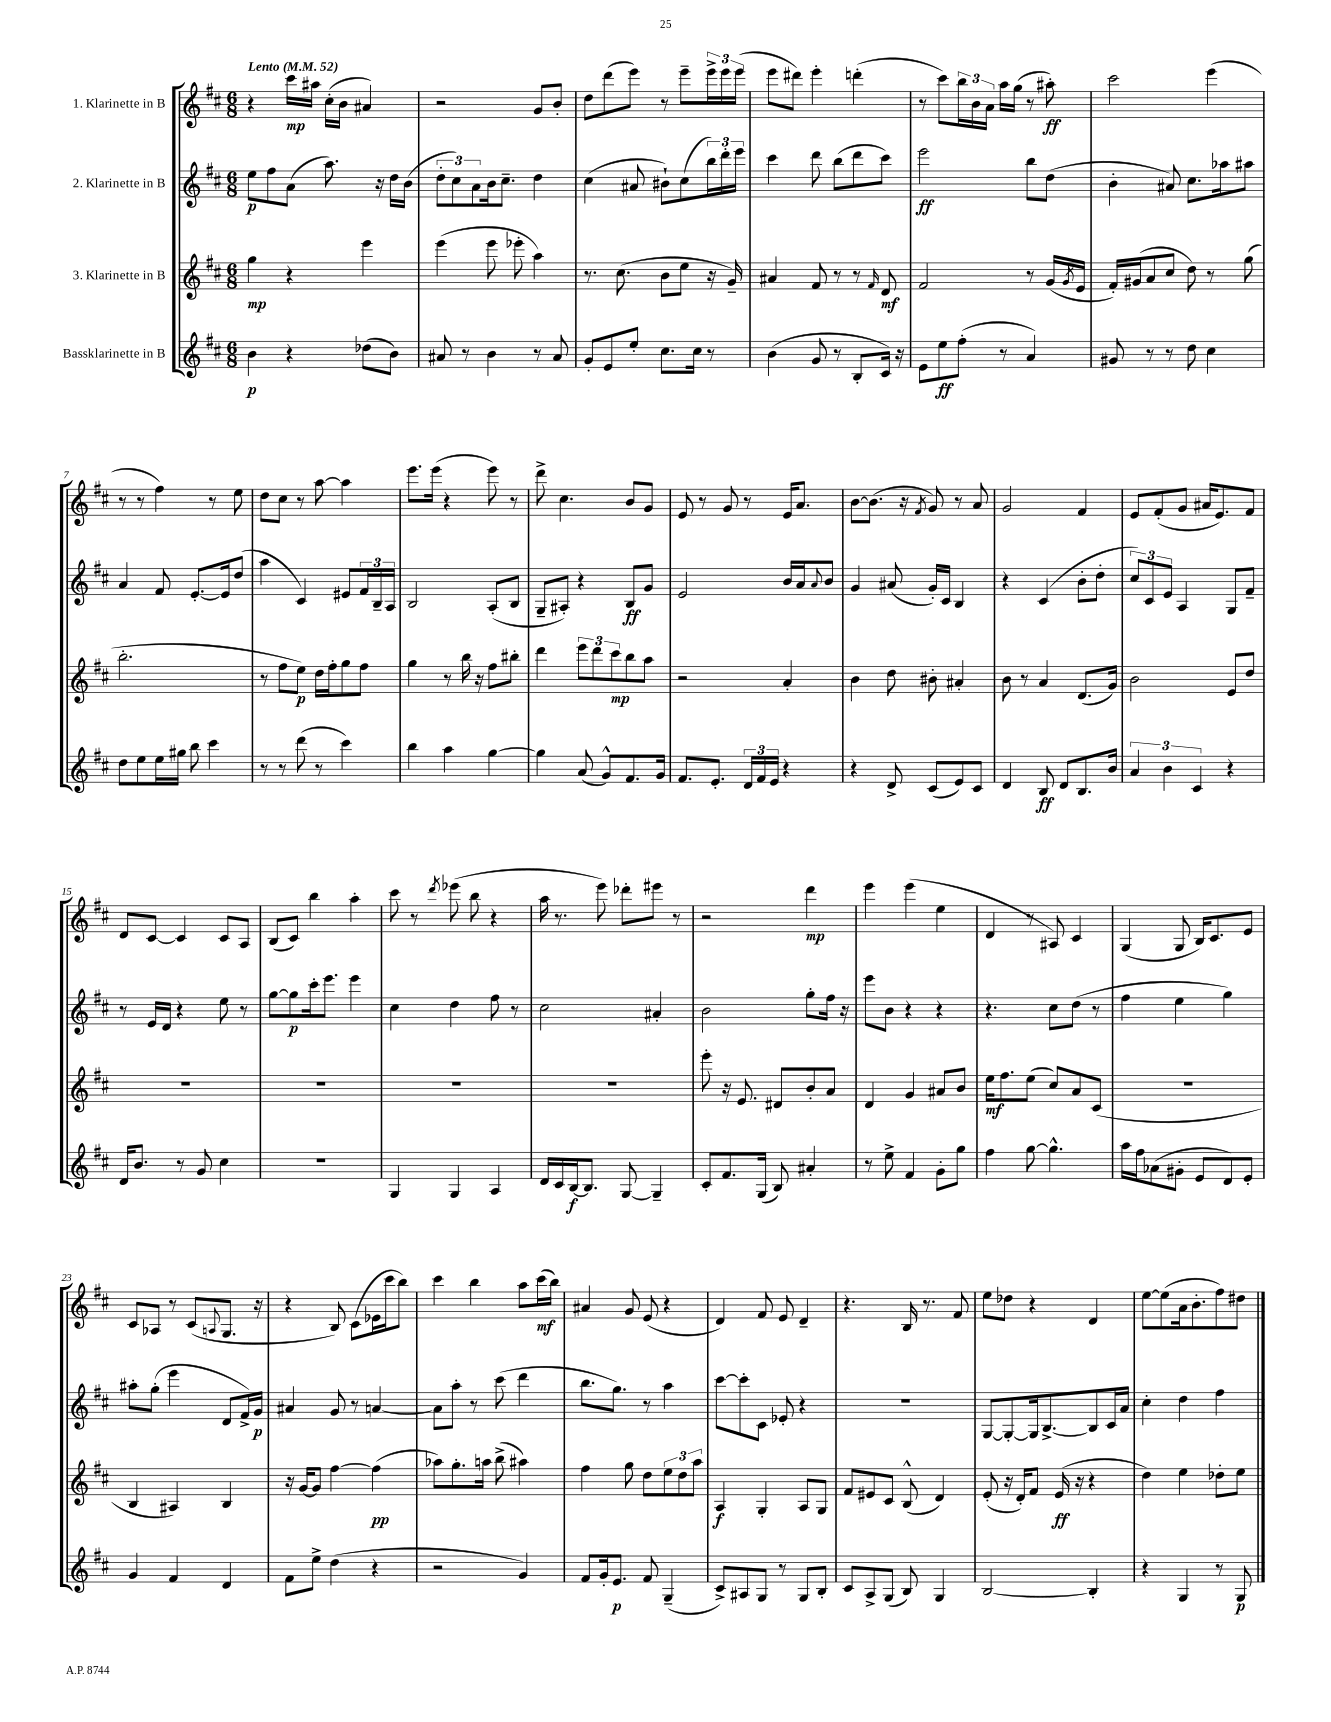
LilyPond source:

<<
\new StaffGroup <<
\new Staff = "s0" \with { instrumentName = "1. Klarinette in B" } {
    \clef treble \key d \major \numericTimeSignature \time 6/8 \tempo "Lento" 4 = 52
    r4 cis'''16\mp ais''16 cis''16-.( b'16 ais'4) |
    r2 g'8 b'8-. |
    d''8 d'''8( e'''8) r8 e'''8-- \tuplet 3/2 { e'''16-> e'''16 e'''16( } |
    e'''8 dis'''8) e'''4-. d'''4-.( |
    r8 cis'''8) \tuplet 3/2 { b''16 b'16 a'16 } a''16 g''16( r8 ais''8-.\ff) |
    cis'''2 e'''4( |
    r8 r8 fis''4) r8 e''8 |
    d''8 cis''8 r8 a''8~ a''4 |
    e'''8. e'''16( r4 e'''8) r8 |
    d'''8-> cis''4. b'8 g'8 |
    e'8 r8 g'8 r8 e'16 a'8. |
    b'8~ b'8.( r16 \acciaccatura { fis'8 } g'8) r8 a'8 |
    g'2 fis'4 |
    e'8 fis'8-.( g'8 ais'16 e'8.) fis'8 |
    d'8 cis'8~ cis'4 cis'8 a8 |
    b8( cis'8) b''4 a''4-. |
    cis'''8 r8 \acciaccatura { d'''8 } ees'''8( b''8 r4 |
    a''16 r8. e'''8) des'''8-. eis'''8 r8 |
    r2 d'''4\mp |
    e'''4 e'''4( e''4 |
    d'4 r8 ais8) cis'4 |
    g4( g8 b16) cis'8. e'8 |
    cis'8 aes8 r8 cis'8( \appoggiatura { a8 } g8. r16 |
    r4 b8) cis'8( ees'16 cis'''16 b''8) |
    cis'''4 b''4 a''8 cis'''16\mf( b''16) |
    ais'4 g'8 e'8( r4 |
    d'4) fis'8 e'8 d'4-- |
    r4. b16 r8. fis'8 |
    e''8 des''8 r4 d'4 |
    e''8~ e''8( a'16 b'8.-. fis''8) dis''8 \bar "|." |
}
\new Staff = "s1" \with { instrumentName = "2. Klarinette in B" } {
    \clef treble \key d \major \numericTimeSignature \time 6/8
    e''8\p fis''8 a'8( a''8.) r16 d''16 b'16( |
    \tuplet 3/2 { d''8-. cis''8) a'8 } b'16 cis''8.-- d''4 |
    cis''4( ais'8 bis'8-!) cis''8( \tuplet 3/2 { b''16) d'''16-. e'''16 } |
    cis'''4 d'''8 b''8( d'''8 cis'''8) |
    e'''2\ff b''8 d''8( |
    b'4-. ais'8) cis''8. aes''16 ais''8 |
    a'4 fis'8 e'8.~-. e'16 d''8( |
    a''4 cis'4) eis'8 \tuplet 3/2 { fis'16 b16-- a16 } |
    b2 a8-.( b8 |
    g8-- ais8-.) r4 b8\ff g'8 |
    e'2 b'16 a'16 \appoggiatura { a'8 } b'8 |
    g'4 ais'8( g'16-.) cis'16 b4 |
    r4 cis'4( b'8-. d''8-. |
    \tuplet 3/2 { cis''8) cis'8 e'8 } a4 g8 fis'8-- |
    r8 e'16 d'16 r4 e''8 r8 |
    g''8~ g''8\p cis'''16-. e'''8. e'''4 |
    cis''4 d''4 fis''8 r8 |
    cis''2 ais'4-. |
    b'2 g''8-. fis''16 r16 |
    e'''8 b'8 r4 r4 |
    r4. cis''8 d''8( r8 |
    fis''4 e''4 g''4) |
    ais''8-. g''8-.( e'''4 d'8 fis'16->) g'16\p |
    ais'4 g'8 r8 a'4~ |
    a'8 a''8-. r8 cis'''8( d'''4 |
    b''8. g''8.) r8 a''4 |
    cis'''8~ cis'''8-. cis'8 ees'8-. r4 |
    R2. |
    g8~ g8~-. g16 b8.~-> b8 cis'16 a'16 |
    cis''4-. d''4 fis''4 \bar "|." |
}
\new Staff = "s2" \with { instrumentName = "3. Klarinette in B" } {
    \clef treble \key d \major \numericTimeSignature \time 6/8
    g''4\mp r4 e'''4 |
    e'''4( e'''8 ees'''8-. a''4) |
    r8. cis''8.( b'8 e''8 r16 g'16--) |
    ais'4 fis'8 r8 r8 \grace { fis'16 } d'8\mf |
    fis'2 r8 g'16( \acciaccatura { g'8 } e'16 |
    fis'16-.) gis'16( a'8 cis''8 d''8) r8 g''8( |
    b''2.-. |
    r8 fis''8 e''8\p) d''16 fis''16-. g''8 fis''8 |
    g''4 r8 b''16 r16 fis''8 bis''8-. |
    d'''4 \tuplet 3/2 { e'''8 d'''8 cis'''8\mp } b''8 a''8 |
    r2 a'4-. |
    b'4 d''8 bis'8-. ais'4-. |
    b'8 r8 a'4 d'8.( g'16) |
    b'2 e'8 d''8 |
    R2. |
    R2. |
    R2. |
    R2. |
    e'''8-. r16 e'8. dis'8 b'8-. a'8 |
    d'4 g'4 ais'8 b'8 |
    e''16\mf fis''8. e''8( cis''8) a'8 cis'8( |
    R2. |
    b4 ais4) b4 |
    r16 g'16~ g'8 fis''4~ fis''4\pp( |
    aes''8) g''8.-. a''16 b''8->( ais''4) |
    fis''4 g''8 d''8 \tuplet 3/2 { e''8 d''8 a''8 } |
    a4\f g4-. a8 g8 |
    fis'8 eis'8 cis'8 b8-^( d'4) |
    e'8-.( r16 d'16-.) fis'8 e'16\ff( r16 r4 |
    d''4) e''4 des''8-. e''8 \bar "|." |
}
\new Staff = "s3" \with { instrumentName = "Bassklarinette in B" } {
    \clef treble \key d \major \numericTimeSignature \time 6/8
    b'4\p r4 des''8( b'8) |
    ais'8 r8 b'4 r8 ais'8 |
    g'8-. e'8 e''8-. cis''8. cis''16 r8 |
    b'4( g'8 r8 b8-. cis'16) r16 |
    e'8 e''8\ff fis''8-.( r8 a'4) |
    gis'8 r8 r8 d''8 cis''4 |
    d''8 e''8 e''16 gis''16 b''8 cis'''4 |
    r8 r8 d'''8( r8 cis'''4) |
    b''4 a''4 g''4~ |
    g''4 a'8( g'8-^) fis'8. g'16 |
    fis'8. e'8.-. \tuplet 3/2 { d'16 fis'16 e'16 } r4 |
    r4 d'8-> cis'8( e'8) cis'8 |
    d'4 b8\ff d'8 b8. b'16 |
    \tuplet 3/2 { a'4 b'4 cis'4 } r4 |
    d'16 b'8. r8 g'8 cis''4 |
    R2. |
    g4 g4 a4 |
    d'16 cis'16 b16~\f b8. g8~ g4-- |
    cis'8-. fis'8. g16( b8) ais'4-. |
    r8 e''8-> fis'4 g'8-. g''8 |
    fis''4 g''8~ g''4.-^ |
    a''16 fis''16 aes'8( gis'8-. e'8 d'8) e'8-. |
    g'4 fis'4 d'4 |
    fis'8 e''8-> d''4( r4 |
    r2 g'4) |
    fis'8 g'16-. e'8.\p fis'8 g4--( |
    cis'8->) ais8 g8 r8 g8 b8-. |
    cis'8 a8-> g8( b8) g4 |
    b2~ b4-. |
    r4 g4 r8 g8\p \bar "|." |
}
>>
>>
